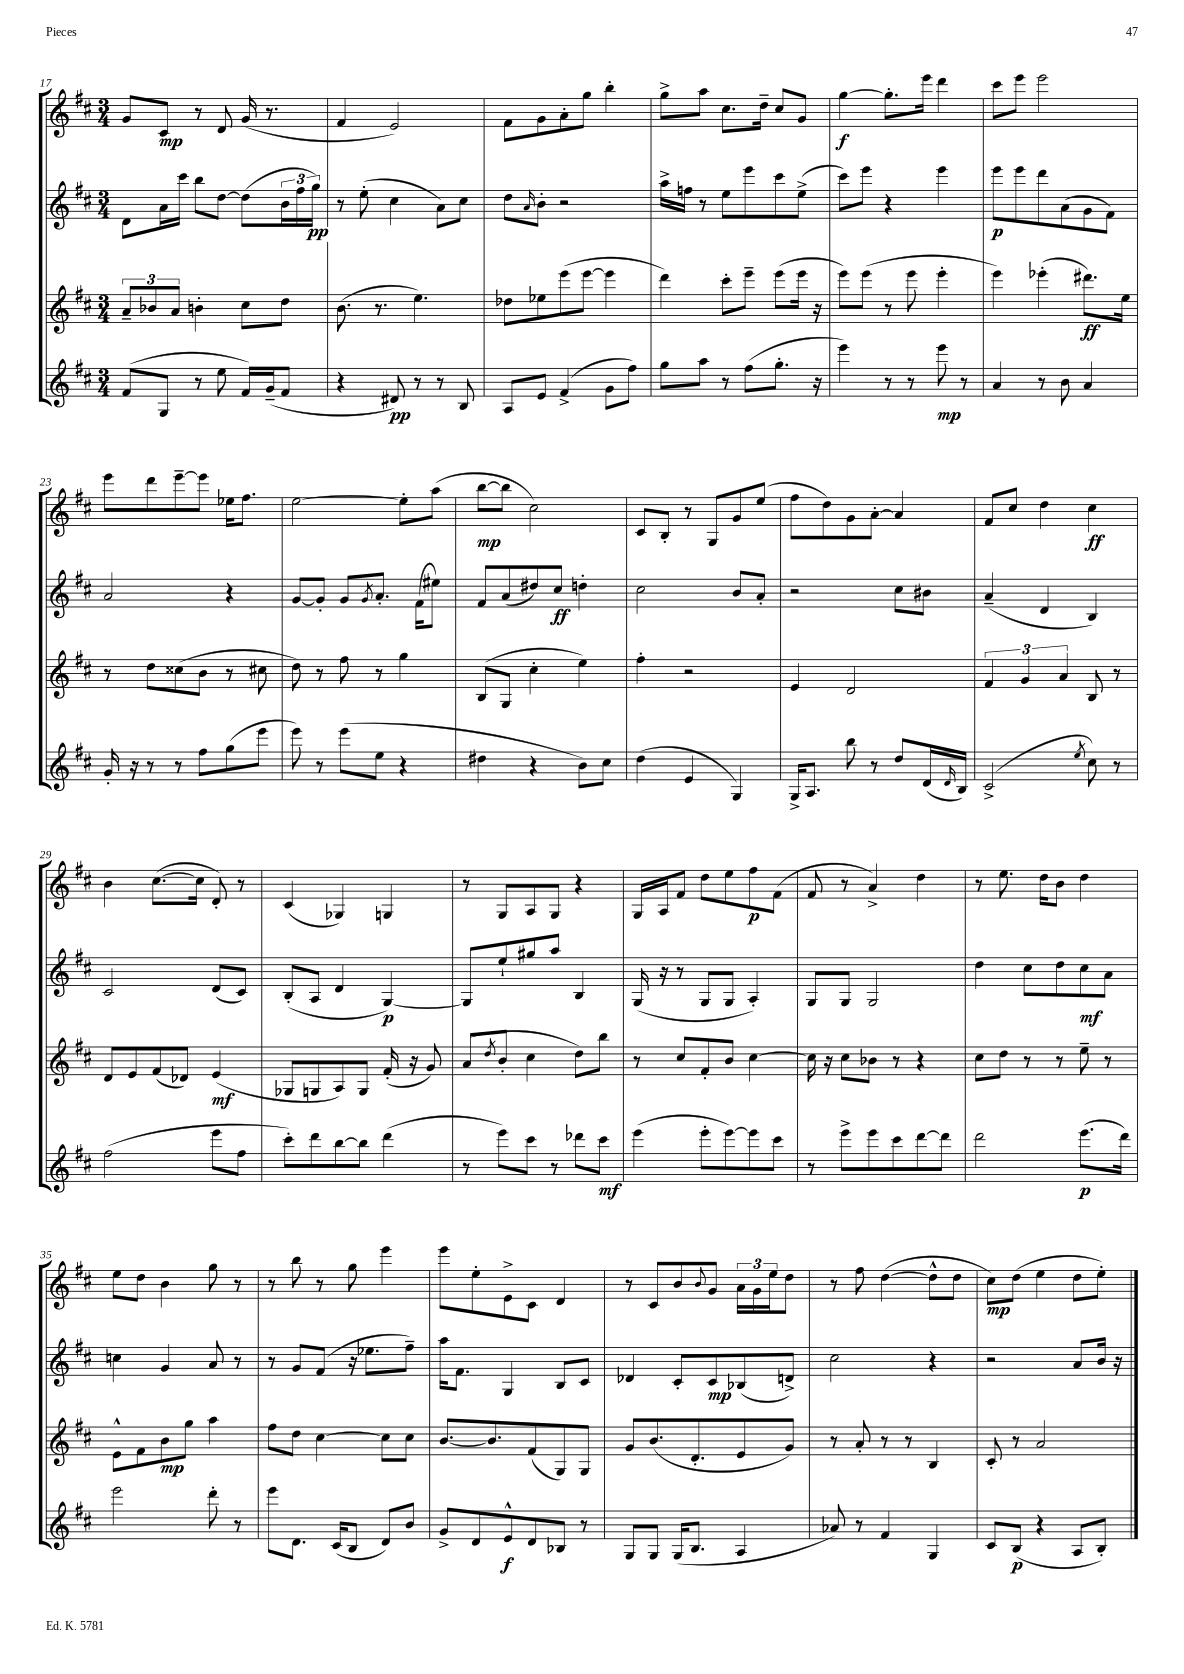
<<
\new StaffGroup <<
\new Staff = "s0" {
    \clef treble \key d \major \numericTimeSignature \time 3/4
    g'8 cis'8\mp r8 d'8 g'16( r8. |
    fis'4 e'2) |
    fis'8 g'8 a'8-. g''8 b''4-. |
    g''8-> a''8 cis''8. d''16-- cis''8 g'8 |
    g''4~\f g''8.-. e'''16 d'''4 |
    cis'''8 e'''8 e'''2 |
    e'''8 d'''8 e'''8~-- e'''8 ees''16 fis''8. |
    e''2~ e''8-. a''8( |
    b''8~\mp b''8 cis''2) |
    cis'8 b8-. r8 g8 g'8 e''8( |
    fis''8 d''8) g'8 a'8~-. a'4 |
    fis'8 cis''8 d''4 cis''4\ff |
    b'4 cis''8.~( cis''16 d'8-.) r8 |
    cis'4( ges4) g4 |
    r8 g8 a8 g8 r4 |
    g16 a16 fis'8 d''8 e''8 fis''8\p fis'8( |
    fis'8 r8 a'4->) d''4 |
    r8 e''8. d''16 b'8 d''4 |
    e''8 d''8 b'4 g''8 r8 |
    r8 b''8 r8 g''8 e'''4 |
    e'''8 e''8-. e'8-> cis'8 d'4 |
    r8 cis'8 b'8 \appoggiatura { b'8 } g'8 \tuplet 3/2 { a'16 g'16 e''16 } d''8 |
    r8 fis''8 d''4~( d''8-^ d''8 |
    cis''8\mp) d''8( e''4 d''8 e''8-.) \bar "|." |
}
\new Staff = "s1" {
    \clef treble \key d \major \numericTimeSignature \time 3/4
    d'8 a'16 cis'''16 b''8 d''8~ d''8( \tuplet 3/2 { b'16 fis''16 g''16\pp) } |
    r8 e''8-.( cis''4 a'8) cis''8 |
    d''8 \grace { a'16 } b'8-. r2 |
    a''16-> f''16 r8 e''8 e'''8 cis'''8 e''8->( |
    cis'''8) e'''8 r4 e'''4 |
    e'''8\p e'''8 d'''8 a'8( g'8 fis'8) |
    a'2 r4 |
    g'8~ g'8-. g'8 \acciaccatura { g'8 } a'8.-. fis'16( eis''8) |
    fis'8 a'8( dis''8) cis''8\ff d''4-. |
    cis''2 b'8 a'8-. |
    r2 cis''8 bis'8 |
    a'4--( d'4 b4) |
    cis'2 d'8( cis'8) |
    b8-.( a8 d'4 g4~\p) |
    g8 e''8-! gis''8 a''8 b4 |
    g16( r16 r8 g8 g8 a4-.) |
    g8 g8 g2 |
    d''4 cis''8 d''8 cis''8\mf a'8 |
    c''4 g'4 a'8 r8 |
    r8 g'8 fis'8( r16 ees''8. fis''8--) |
    a''16 fis'8. g4 b8 cis'8 |
    des'4 cis'8-. cis'8\mp bes8( d'8->) |
    cis''2 r4 |
    r2 a'8 b'16 r16 \bar "|." |
}
\new Staff = "s2" {
    \clef treble \key d \major \numericTimeSignature \time 3/4
    \tuplet 3/2 { a'8-- bes'8 a'8 } b'4-. cis''8 d''8 |
    b'8.( r8. e''4.) |
    des''8 ees''8 e'''8( e'''8~ e'''4 |
    d'''4) cis'''8-. e'''8-- e'''8( e'''16 r16 |
    e'''8) e'''8( r8 e'''8 e'''4-. |
    e'''4) ees'''4-.( dis'''8.\ff) e''16 |
    r8 d''8 cisis''8( b'8 r8 cis''8 |
    d''8) r8 fis''8 r8 g''4 |
    b8( g8 cis''4-. e''4) |
    fis''4-. r2 |
    e'4 d'2 |
    \tuplet 3/2 { fis'4 g'4 a'4 } b8 r8 |
    d'8 e'8 fis'8( des'8) e'4\mf( |
    ges8 g8 a8) g8 fis'16-.( r16 g'8) |
    a'8( \acciaccatura { d''8 } b'8-. cis''4 d''8) b''8 |
    r8 cis''8 fis'8-. b'8 cis''4~ |
    cis''16 r16 cis''8 bes'8 r8 r4 |
    cis''8 d''8 r8 r8 e''8-- r8 |
    e'8-^ fis'8 b'8\mp g''8 a''4 |
    fis''8 d''8 cis''4~ cis''8 cis''8 |
    b'8.~ b'8. fis'8( g8) g8 |
    g'8 b'8.( d'8.-. e'8 g'8) |
    r8 a'8-. r8 r8 b4 |
    cis'8-. r8 a'2 \bar "|." |
}
\new Staff = "s3" {
    \clef treble \key d \major \numericTimeSignature \time 3/4
    fis'8( g8 r8 e''8 fis'16) g'16--( fis'8 |
    r4 dis'8\pp) r8 r8 b8 |
    a8 e'8 fis'4->( g'8 fis''8) |
    g''8 a''8 r8 fis''8( g''8.-. r16 |
    e'''4) r8 r8 e'''8\mp r8 |
    a'4 r8 b'8 a'4 |
    g'16-. r16 r8 r8 fis''8 g''8( e'''8 |
    e'''8) r8 e'''8( e''8 r4 |
    dis''4 r4 b'8) cis''8 |
    d''4( e'4 g4) |
    g16-> a8. b''8 r8 d''8 d'16( \grace { d'16 } b16) |
    cis'2->( \acciaccatura { e''8 } cis''8) r8 |
    fis''2( e'''8 fis''8 |
    cis'''8-.) d'''8 b''8~ b''8 d'''4( |
    r8 e'''8) cis'''8 r8 des'''8 cis'''8\mf |
    e'''4( e'''8-. e'''8~) e'''8 cis'''8 |
    r8 e'''8-> e'''8 cis'''8 d'''8~ d'''8 |
    d'''2 e'''8.\p( d'''16) |
    e'''2 d'''8-. r8 |
    e'''8 d'8. cis'16( b8 d'8) b'8 |
    g'8-> d'8 e'8-^\f d'8 bes8 r8 |
    g8 g8 g16( b8. a4 |
    aes'8) r8 fis'4 g4 |
    cis'8 b8\p( r4 a8 b8-.) \bar "|." |
}
>>
>>
\layout { \context { \Score currentBarNumber = #17 } }
